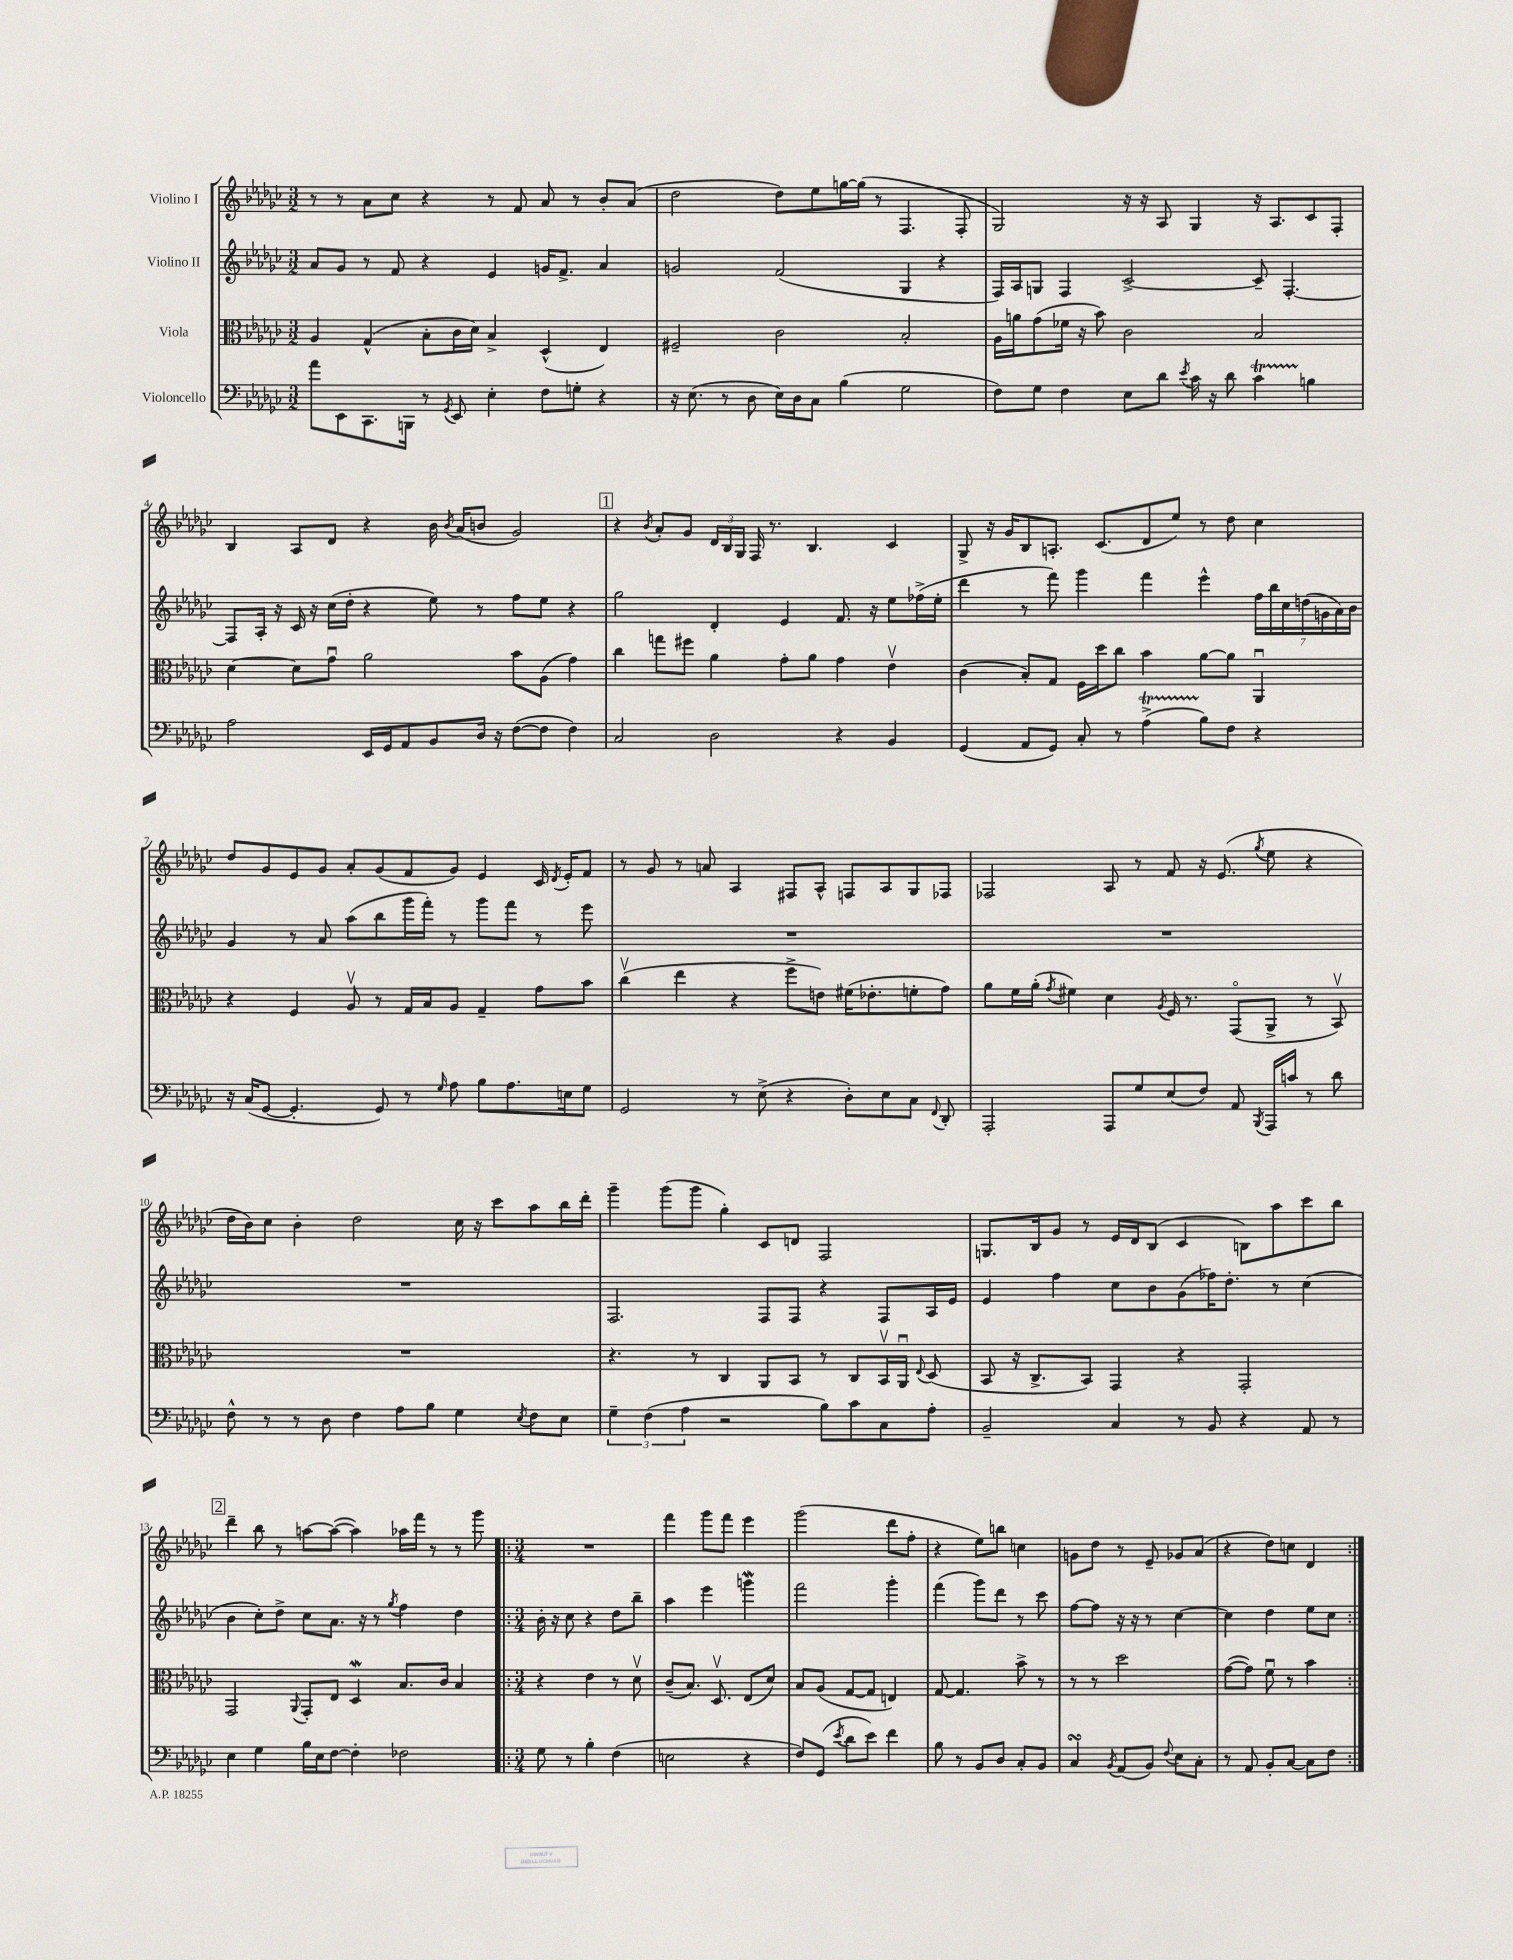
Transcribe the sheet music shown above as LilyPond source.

<<
\new StaffGroup <<
\new Staff = "s0" \with { instrumentName = "Violino I" } {
    \clef treble \key ges \major \numericTimeSignature \time 3/2
    \autoBeamOff r8 r8 aes'8[ ces''8] r4 r8 f'8 aes'8 r8 bes'8[-. aes'8]( |
    des''2 des''8[) ees''8 g''16~ g''16]( r8 f4. f8-. |
    ges2) r16 r16 aes8 ges4 r16 aes8.[ ces'8 f8]-. |
    bes4 aes8[ des'8] r4 bes'16 \acciaccatura { bes'8 } aes'16[( b'8] ges'2) |
    \mark \markup { \box "1" } r4 \acciaccatura { bes'8 } aes'8[-. ges'8] \tuplet 3/2 { des'16[ bes16 ges16] } f16 r8. bes4. ces'4 |
    ges8-> r16 ges'16[ bes8 a8.]-. ces'8.[( des'8 ees''8]) r8 des''8 ces''4 |
    des''8[ ges'8 ees'8 ges'8] aes'8[-. ges'8( f'8 ges'8]) ees'4 ces'16 \acciaccatura { des'8 } ees'16[-. f'8] |
    r8 ges'8 r8 a'8 aes4 fis8[ aes8]-^ f8[ aes8 ges8 fes8] |
    fes2 aes8 r8 f'8 r16 ees'8.( \acciaccatura { ges''8 } ees''8 r4 |
    des''16[ bes'16) ces''8] bes'4-. des''2 ces''16 r16 ces'''8[ aes''8 bes''16 des'''16]-. |
    ges'''4-- ges'''8[( ges'''8] ges''4-.) ces'8[ d'8] f2 |
    g8.[ bes16 ges'8] r8 ees'16[ des'16 bes8]( ces'4 b8[) aes''8 ces'''8 bes''8] |
    \mark \markup { \box "2" } des'''4-- bes''8 r8 a''8[~ a''8]~( a''4) aes''16[ f'''16] r8 r8 ges'''8 |
    \repeat volta 2 { \numericTimeSignature \time 3/4 R2. |
    f'''4 ges'''8[ f'''8] ees'''4 |
    ges'''2( des'''8[ f''8]-. |
    r4 ees''8[) b''8] c''4 |
    g'8[ des''8] r8 ees'8-- ges'8[ aes'8]( |
    r4 des''8[) c''8] des'4 | }
}
\new Staff = "s1" \with { instrumentName = "Violino II" } {
    \clef treble \key ges \major \numericTimeSignature \time 3/2
    \autoBeamOff aes'8[ ges'8] r8 f'8 r4 ees'4 g'16[ f'8.]-> aes'4 |
    g'2 f'2( ges4 r4 |
    f16[) aes16 g8] f4 ces'2~-> ces'8-- f4.~-. |
    f8[ aes16]-. r16 ces'16 r16 ces''16[( des''16]-. r4 ees''8) r8 f''8[ ees''8] r4 |
    \mark \markup { \box "1" } ges''2 des'4-. ees'4 f'8. r16 ees''8[ fes''16->( ees''16]-. |
    des'''4 r8 f'''8) ges'''4 f'''4 ees'''4-^ \tuplet 7/4 { f''16[ bes''16 ces''16 d''16( g'16 aes'16) bes'16] } |
    ges'4 r8 aes'8 aes''8[( bes''8 ges'''16 f'''16]-.) r8 ges'''8[ f'''8] r8 ees'''8 |
    R1. |
    R1. |
    R1. |
    f2. f8[ f8] r4 f8[ aes16 ees'16] |
    ees'4 f''4 ces''8[ bes'8 ges'8( fes''16) des''8.]-. r8 ces''4( |
    \mark \markup { \box "2" } bes'4 ces''8[-.) des''8]-> ces''8[ aes'8.] r16 r8 \acciaccatura { ges''8 } f''4 des''4 |
    \repeat volta 2 { \numericTimeSignature \time 3/4 bes'16-. r16 ces''8 r4 des''8[ bes''8]-- |
    aes''4 ees'''4 g'''4\mordent |
    f'''2 ges'''4-. |
    f'''4( ges'''8[) des'''8] r8 ces'''8 |
    f''8[~ f''8] r16 r16 r8 ces''4~ |
    ces''4 des''4 ees''8[ ces''8] | }
}
\new Staff = "s2" \with { instrumentName = "Viola" } {
    \clef alto \key ges \major \numericTimeSignature \time 3/2
    \autoBeamOff aes4 ges4-^( bes8[-. ces'16 des'16]) bes4-> des4-^( ees4) |
    fis2-- ces'2 bes2-. |
    aes16[ a'16 ges'8( fes'16] r16 bes'8) ces'2 bes2 |
    des'4~ des'8[ ges'8]\downbow aes'2 bes'8[ aes8]( ges'4) |
    \mark \markup { \box "1" } ces''4 g''8[ fis''8] aes'4 ges'8[-. aes'8] ges'4 ees'4\upbow |
    ces'4( bes8[-.) ges8] f16[ des''16 ces''8] bes'4 aes'8[~ aes'8] aes,4\downbow |
    r4 f4 aes8\upbow r8 ges16[ bes16 aes8] ges4-- ges'8[ bes'8] |
    ces''4\upbow( ees''4 r4 f''8[-> e'8]) fis'16[( ees'8.-. f'8-. ges'8]) |
    aes'8[ f'16 aes'16]-.( \acciaccatura { ges'8 } fis'4) des'4 \acciaccatura { aes8 } f16 r8. ges,8[\flageolet( aes,8]-> r8 bes,8\upbow) |
    R1. |
    r4. r8 ces4 aes,8[ bes,8] r8 ces8[ bes,16\upbow aes,16]\downbow \appoggiatura { ees8 } des8( |
    bes,8 r16 ces8.[-> bes,8]) ges,4 r4 ges,2-. |
    \mark \markup { \box "2" } ges,2 \appoggiatura { aes,8 } ges,8[-. ees8] des4\mordent bes8.[ ces'16] bes4 |
    \repeat volta 2 { \numericTimeSignature \time 3/4 r4 ees'4 r8 des'8\upbow |
    ces'8[--( bes8.]) des8.\upbow ees8[( des'8]) |
    bes8[ aes8]( ges8[~ ges8] e4) |
    ges8~ ges4. bes'8-> r8 |
    r8 r8 des''2 |
    ges'8[~( ges'8]) f'8\downbow r8 bes'4 | }
}
\new Staff = "s3" \with { instrumentName = "Violoncello" } {
    \clef bass \key ges \major \numericTimeSignature \time 3/2
    \autoBeamOff aes'8[ ees,8 ces,8. b,,16] r8 \acciaccatura { ges,8 } ees,8 ees4-. f8[ g8]-. r4 |
    r16 ees8.( r8 des8 ees16[) des16 ces8] bes4( ges2 |
    f8[) ges8] f4 ees8[ des'8] \acciaccatura { ees'8 } ces'16 r16 des'8 ces'4\startTrillSpan b4\stopTrillSpan |
    aes2 ees,16[ ges,16 aes,8 bes,8 des16] r16 f8[~( f8] f4) |
    \mark \markup { \box "1" } ces2 des2 r4 bes,4 |
    ges,4( aes,8[ ges,8]) ces8-. r8 aes4->\startTrillSpan( bes8[\stopTrillSpan) f8] r4 |
    r16 ces16[( ges,8]~ ges,4.-. ges,8) r8 \grace { ges16 } aes8 bes8[ aes8. e16 ges8] |
    ges,2 r8 ees8->( r4 des8[-.) ees8 ces8] \appoggiatura { f,8 } des,8-. |
    aes,,2-. aes,,8[ ges8 ees8( f8]) aes,8 \acciaccatura { bes,,8 } aes,,16[ c'16] r8 des'8 |
    f8-^ r8 r8 des8 f4 aes8[ bes8] ges4 \acciaccatura { ees8 } f8[ ees8] |
    \tuplet 3/2 { ges4-- f4( aes4 } r2 bes8[) ces'8 ces8 aes8]-. |
    bes,2-- ces4 r8 bes,8 r4 aes,8 r8 |
    \mark \markup { \box "2" } ees4 ges4 bes16[ ees16 f8]~ f4-. fes2 |
    \repeat volta 2 { \numericTimeSignature \time 3/4 ges8 r8 bes4-. f4( |
    e2 r4 |
    f8[) ges,8]( \acciaccatura { ees'8 } des'8[ ees'8]) f'4 |
    bes8 r8 bes,8[ des8] ces8[-. bes,8] |
    ces4\turn \acciaccatura { bes,8 } aes,8[( bes,8]) \appoggiatura { f8 } ees8[ ces8]-. |
    r8 aes,8 bes,8[-. ces8]~ ces8[ f8] | }
}
>>
>>
